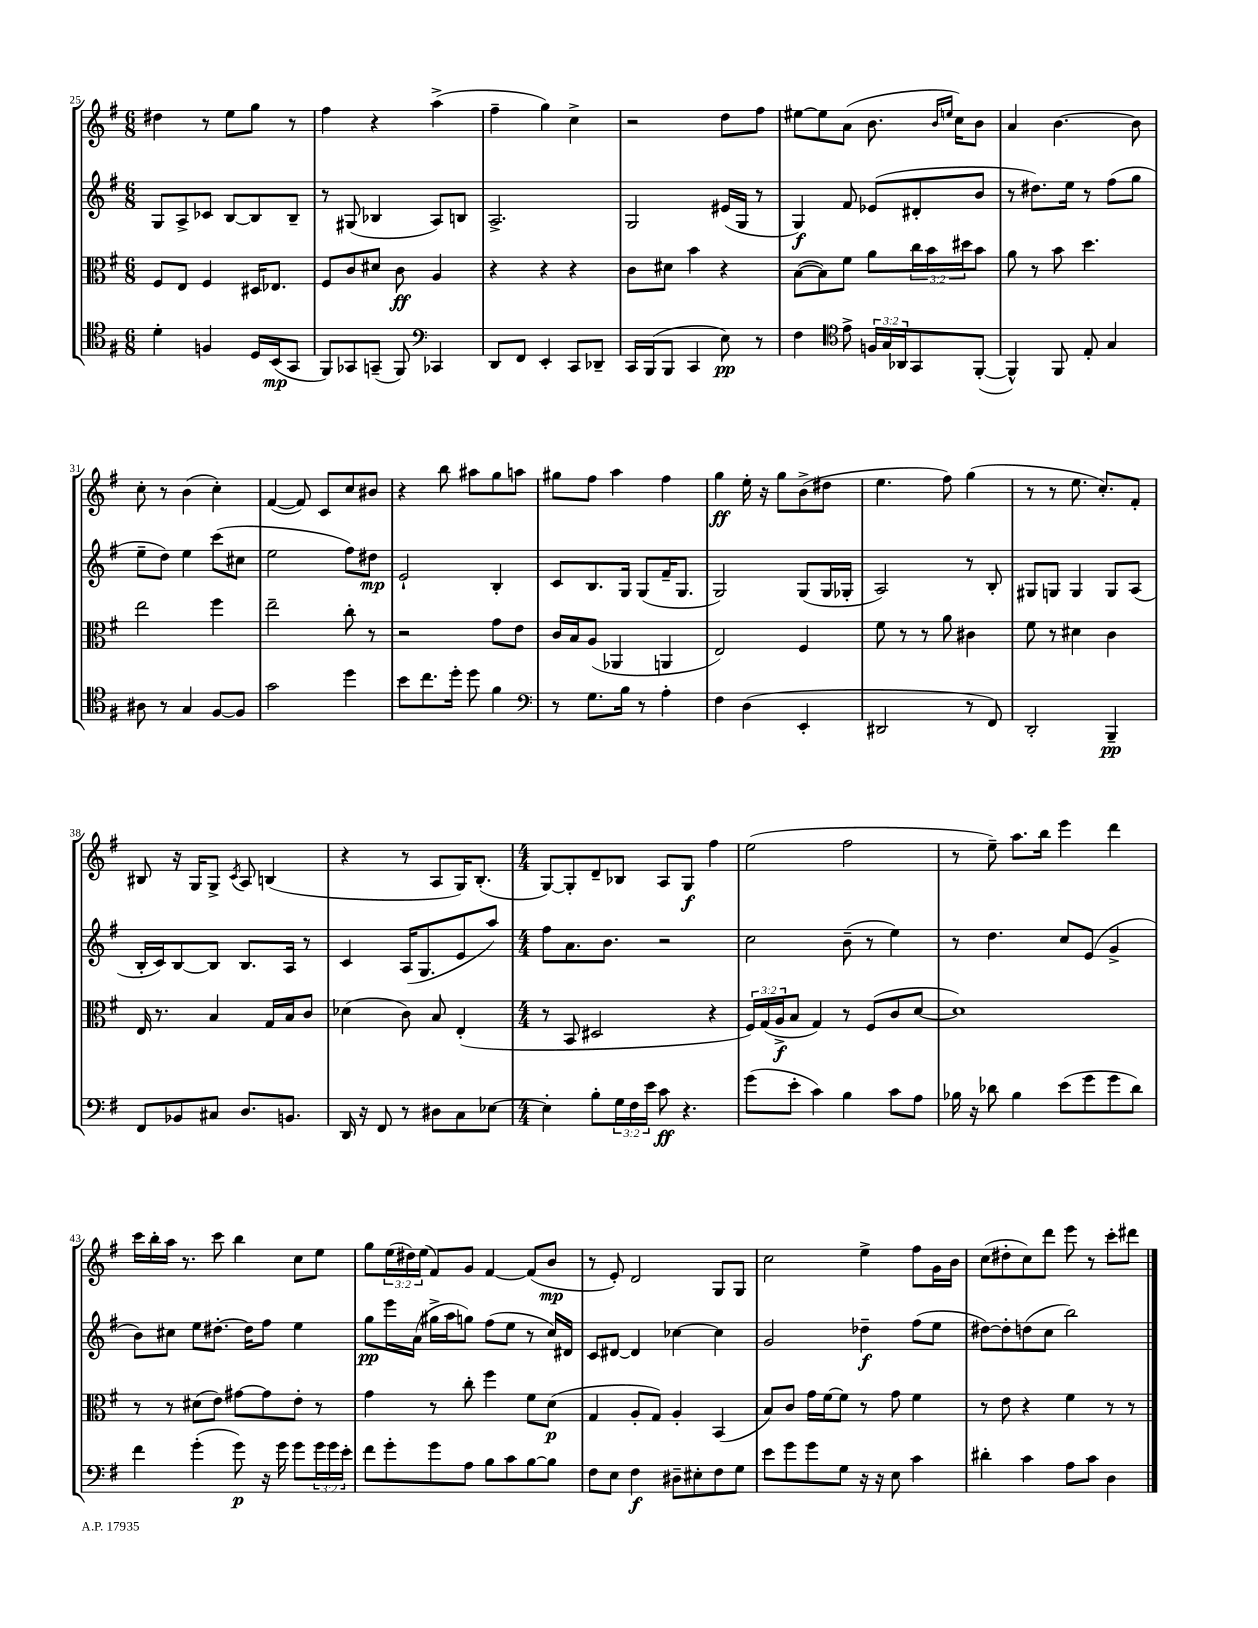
<<
\new StaffGroup <<
\new Staff = "s0" {
    \clef treble \key g \major \numericTimeSignature \time 6/8 \override Staff.TupletNumber.text = #tuplet-number::calc-fraction-text
    dis''4 r8 e''8 g''8 r8 |
    fis''4 r4 a''4->( |
    fis''4-- g''4) c''4-> |
    r2 d''8 fis''8 |
    eis''8~ eis''8 a'8( b'8. \grace { b'16 e''16 } c''16) b'8 |
    a'4 b'4.~ b'8 |
    c''8-. r8 b'4( c''4-.) |
    fis'4~( fis'8) c'8 c''8 bis'8 |
    r4 b''8 ais''8 g''8 a''8 |
    gis''8 fis''8 a''4 fis''4 |
    g''4\ff e''16-. r16 g''8 b'8->( dis''8 |
    e''4. fis''8) g''4( |
    r8 r8 e''8. c''8.-.) fis'8-. |
    bis8 r16 g16 g8-> \acciaccatura { c'8 } a8 b4( |
    r4 r8 a8 g16) b8.-.( |
    \numericTimeSignature \time 4/4 g8~) g8-. d'8-- bes8 a8 g8\f fis''4 |
    e''2( fis''2 |
    r8 e''8--) a''8. b''16 e'''4 d'''4 |
    c'''16 b''16-. a''16 r8. c'''8 b''4 c''8 e''8 |
    g''8 \tuplet 3/2 { e''16( dis''16) e''16( } fis'8) g'8 fis'4~ fis'8( b'8\mp |
    r8 e'8-.) d'2 g8 g8 |
    c''2 e''4-> fis''8 g'16 b'16 |
    c''8( dis''8-. c''8) d'''8 e'''8 r8 c'''8-. dis'''8 \bar "|." |
}
\new Staff = "s1" {
    \clef treble \key g \major \numericTimeSignature \time 6/8
    g8 a8-> ces'8 b8~ b8 b8-- |
    r8 gis8( bes4 a8) b8 |
    a2.-> |
    g2 eis'16( g16 r8 |
    g4\f) fis'8 ees'8( dis'8-. b'8 |
    r8 dis''8.) e''16 r8 fis''8( g''8 |
    e''8-- d''8) e''4 c'''8( cis''8 |
    e''2 fis''8) dis''8\mp |
    e'2-! b4-. |
    c'8 b8. g16 g8( fis'16-- g8. |
    g2) g8( g16 ges16-. |
    a2) r8 b8-. |
    gis8 g8 g4 g8 a8( |
    b16-. c'16) b8~ b8 b8. a16 r8 |
    c'4 a16( g8. e'8 a''8) |
    \numericTimeSignature \time 4/4 fis''8 a'8. b'8. r2 |
    c''2 b'8--( r8 e''4) |
    r8 d''4. c''8 e'8( g'4-> |
    b'8) cis''8 e''8 dis''8.~-. dis''16 fis''8 e''4 |
    g''8\pp e'''16 a'16( gis''16-> a''16 g''8) fis''8( e''8 r8 c''16) dis'16 |
    c'8 dis'8~ dis'4 ces''4~ ces''4 |
    g'2 des''4--\f fis''8( e''8 |
    dis''8~) dis''8-. d''8( c''8 b''2) \bar "|." |
}
\new Staff = "s2" {
    \clef alto \key g \major \numericTimeSignature \time 6/8 \override Staff.TupletNumber.text = #tuplet-number::calc-fraction-text
    fis8 e8 fis4 dis16 ees8. |
    fis8 c'8 dis'8 c'8\ff a4 |
    r4 r4 r4 |
    c'8 dis'8 b'4 r4 |
    b8~( b8) fis'8 a'8 \tuplet 3/2 { c''16 b'16 dis''16 } b'8 |
    a'8 r8 b'8 d''4. |
    e''2 fis''4 |
    e''2-- c''8-. r8 |
    r2 g'8 e'8 |
    c'16 b16 a8( aes,4 a,4 |
    e2) fis4 |
    fis'8 r8 r8 a'8 cis'4 |
    fis'8 r8 dis'4 c'4 |
    e16 r8. b4 g16 b16 c'8 |
    des'4( c'8) b8 e4-.( |
    \numericTimeSignature \time 4/4 r8 b,8 dis2 r4 |
    \tuplet 3/2 { fis16) g16( a16->\f } b8 g4) r8 fis8( c'8 d'8~ |
    d'1) |
    r8 r8 dis'8( e'8) gis'8~ gis'8 e'8-. r8 |
    g'4 r8 c''8-. fis''4 fis'8 d'8\p( |
    g4 a8-. g8) a4-. b,4( |
    b8) c'8 g'16 fis'16~ fis'8 r8 g'8 fis'4 |
    r8 e'8 r4 fis'4 r8 r8 \bar "|." |
}
\new Staff = "s3" {
    \clef tenor \key g \major \numericTimeSignature \time 6/8 \override Staff.TupletNumber.text = #tuplet-number::calc-fraction-text
    d'4-. f4 d16 b,16\mp( g,8 |
    fis,8) ges,8 g,8--( fis,8) \clef bass ces,4 |
    d,8 fis,8 e,4-. c,8 des,8-- |
    c,16 b,,16( b,,8 c,4 e8\pp) r8 |
    fis4 \clef tenor e'8-> \tuplet 3/2 { f16 g16 aes,16 } g,8 fis,8~-.( |
    fis,4-^) fis,8 e8-. g4 |
    ais8 r8 g4 fis8~ fis8 |
    g'2 d''4 |
    b'8 c''8. d''16-. d''8 fis'4 |
    \clef bass r8 g8. b16 r8 a4-. |
    fis4 d4( e,4-. |
    dis,2 r8 fis,8) |
    d,2-. b,,4--\pp |
    fis,8 bes,8 cis8 d8. b,8. |
    d,16 r16 fis,8 r8 dis8 c8 ees8~ |
    \numericTimeSignature \time 4/4 ees4-. b8-. \tuplet 3/2 { g16 fis16 e'16 } c'8\ff r4. |
    g'8( e'8-. c'4) b4 c'8 a8 |
    bes16 r16 des'8 bes4 e'8( g'8 g'8 des'8) |
    fis'4 g'4-.( g'8\p) r16 g'16 g'8 \tuplet 3/2 { g'16 g'16 e'16-. } |
    fis'8 g'8-. g'8 a8 b8 c'8 b8~ b8 |
    fis8 e8 fis4\f dis8-- eis8-. fis8 g8 |
    e'8 g'8 g'8 g8 r16 r16 e8 c'4 |
    dis'4-. c'4 a8 c'8 d4 \bar "|." |
}
>>
>>
\layout { \context { \Score currentBarNumber = #25 } }
